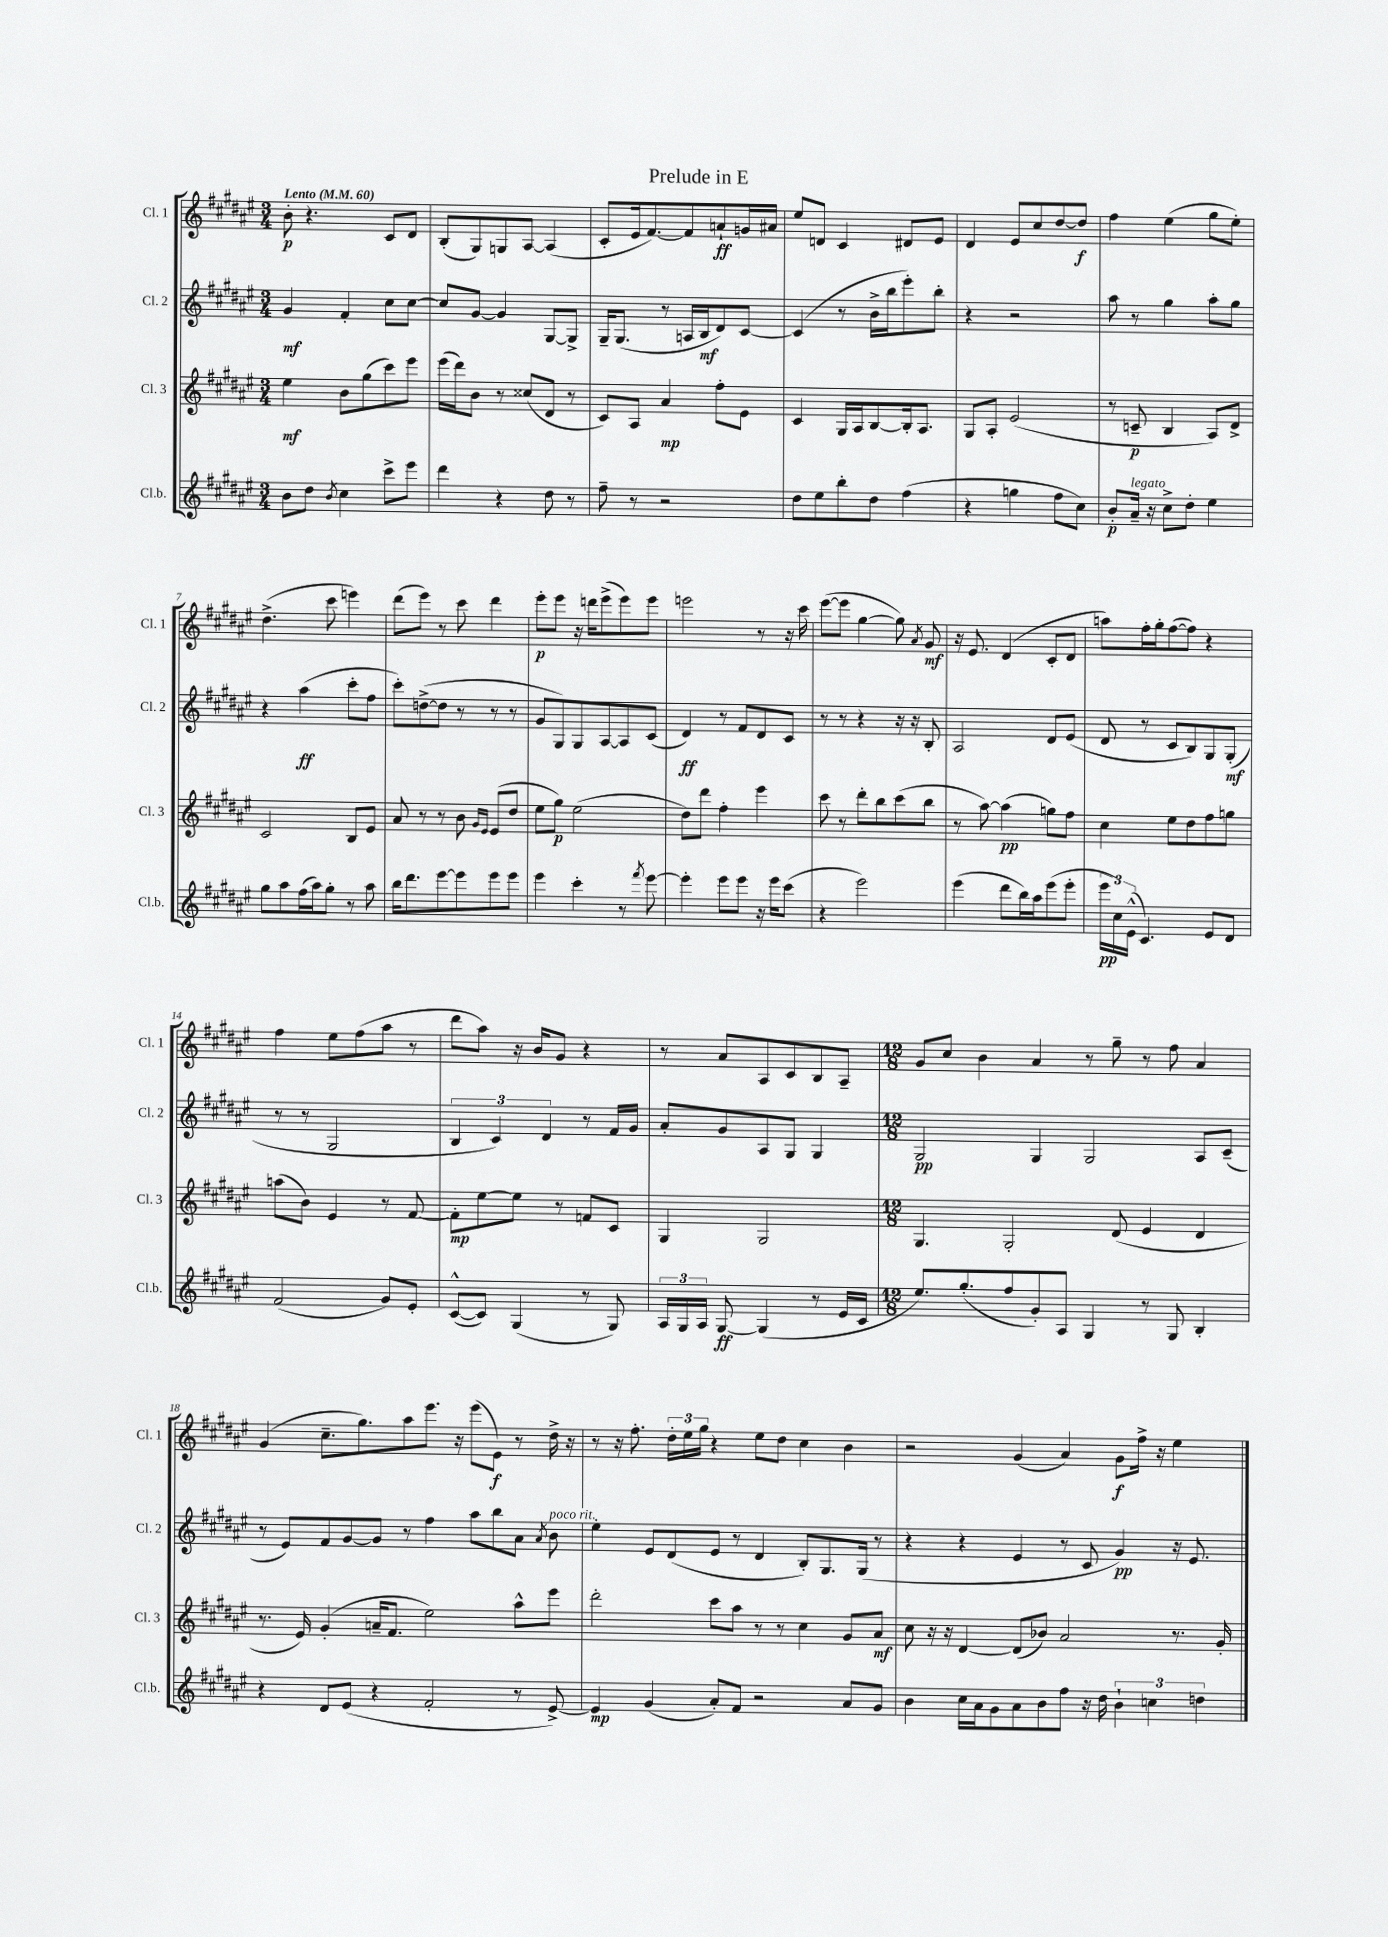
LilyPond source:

\header { title = "Prelude in E" }
<<
\new StaffGroup <<
\new Staff = "s0" \with { instrumentName = "Cl. 1" shortInstrumentName = "Cl. 1" } {
    \clef treble \key fis \major \numericTimeSignature \time 3/4 \tempo "Lento" 4 = 60
    \autoBeamOff b'8-.\p r4. cis'8[ dis'8] |
    b8[-.( gis8) g8 ais8]~ ais4( |
    cis'8[-. eis'16 fis'8.~) fis'8 a'8-!\ff g'16 ais'16] |
    eis''8[ d'8] cis'4 dis'8[ eis'8] |
    dis'4 eis'8[ cis''8 dis''8~ dis''8]\f |
    fis''4 eis''4( gis''8[ eis''8]-.) |
    dis''4.->( cis'''8 e'''4) |
    dis'''8[( eis'''8]) r8 cis'''8 dis'''4 |
    eis'''8[-.\p eis'''8] r16 d'''16[ eis'''8->( eis'''8) eis'''8] |
    e'''2 r8 r16 cis'''16 |
    eis'''8[~( eis'''8] gis''4~ gis''8) \acciaccatura { ais'8 } gis'8\mf |
    r16 eis'8. dis'4( cis'8[-. dis'8] |
    a''8[) fis''16-. gis''16-. fis''8~( fis''8]) r4 |
    fis''4 eis''8[ fis''8( ais''8] r8 |
    dis'''8[ ais''8]) r16 b'16[ gis'8] r4 |
    r8 ais'8[ ais8 cis'8 b8 ais8]-- |
    \numericTimeSignature \time 12/8 gis'8[ cis''8] b'4 ais'4 r8 gis''8-- r8 fis''8 ais'4 |
    gis'4( cis''8.[-- gis''8.) ais''8 eis'''8.] r16 eis'''8[( eis'8]\f) r8 dis''16-> r16 |
    r8 r16 fis''8.-. \tuplet 3/2 { dis''16[-. eis''16 gis''16] } r4 eis''8[ dis''8] cis''4 b'4 |
    r2 gis'4( ais'4) gis'8[\f fis''16]-> r16 eis''4 \bar "|." |
}
\new Staff = "s1" \with { instrumentName = "Cl. 2" shortInstrumentName = "Cl. 2" } {
    \clef treble \key fis \major \numericTimeSignature \time 3/4
    \autoBeamOff gis'4\mf fis'4-. cis''8[ cis''8]~ |
    cis''8[ gis'8]~ gis'4 gis8[~ gis8]-> |
    gis16[-- gis8.]( r8 a16[ b16\mf dis'8) cis'8]~ |
    cis'4( r8 b'16[-> b''16 eis'''8-.) b''8]-. |
    r4 r2 |
    ais''8 r8 gis''4 ais''8[-. gis''8] |
    r4 ais''4\ff( cis'''8[-. fis''8] |
    cis'''8[-.) d''8~->( d''8] r8 r8 r8 |
    gis'8[ gis8) gis8 ais8~ ais8 cis'8]( |
    dis'4\ff) r8 fis'8[ dis'8 cis'8] |
    r8 r8 r4 r16 r16 b8-. |
    ais2 dis'8[ eis'8]( |
    dis'8 r8 cis'8[ b8) gis8 gis8]-.\mf( |
    r8 r8 gis2 |
    \tuplet 3/2 { b4 cis'4) dis'4 } r8 fis'16[ gis'16] |
    ais'8[-. gis'8 ais8 gis8] gis4 |
    \numericTimeSignature \time 12/8 gis2\pp gis4 gis2 ais8[ cis'8]--( |
    r8 eis'8[) fis'8 gis'8~ gis'8] r8 fis''4 ais''8[ b''8 ais'8] \acciaccatura { ais'8 } b'8^\markup { \italic "poco rit." } |
    eis''4-. eis'8[ dis'8( eis'8] r8 dis'4 b8[-.) gis8. gis16]( r8 |
    r4 r4 eis'4 r8 cis'8 gis'4\pp) r16 eis'8. \bar "|." |
}
\new Staff = "s2" \with { instrumentName = "Cl. 3" shortInstrumentName = "Cl. 3" } {
    \clef treble \key fis \major \numericTimeSignature \time 3/4
    \autoBeamOff eis''4\mf b'8[ gis''8( cis'''8) eis'''8] |
    eis'''16[( dis'''16) b'8] r8 cisis''8[( dis'8] r8 |
    cis'8[) ais8] ais'4\mp fis''8[-. eis'8] |
    cis'4 gis16[ ais16 b8~ b16-. ais8.] |
    gis8[ ais8]-. eis'2( |
    r8 c'8--\p b4 ais8[) dis'8]-> |
    cis'2 b8[ eis'8] |
    ais'8 r8 r8 b'8 \grace { gis'16[ eis'16] } eis'8[( dis''8] |
    eis''8[ gis''8]\p) eis''2( |
    dis''8[) dis'''8] fis''4-. eis'''4 |
    cis'''8 r8 dis'''8[-. b''8 cis'''8( b''8] |
    r8 ais''8~) ais''4\pp( g''8[) fis''8] |
    cis''4 eis''8[ dis''8 fis''8 g''8] |
    a''8[( b'8]) eis'4 r8 fis'8~ |
    fis'8[-.\mp eis''8~ eis''8] r8 f'8[ cis'8] |
    gis4 gis2 |
    \numericTimeSignature \time 12/8 gis4. gis2-. dis'8( eis'4 dis'4 |
    r8. eis'16) gis'4-.( a'16[-- fis'8.] eis''2) ais''8[-^ eis'''8] |
    dis'''2-. cis'''8[ ais''8] r8 r8 cis''4 gis'8[ ais'8]\mf |
    cis''8 r16 r16 dis'4~ dis'8[( bes'8]) ais'2 r8. gis'16-. \bar "|." |
}
\new Staff = "s3" \with { instrumentName = "Cl.b." shortInstrumentName = "Cl.b." } {
    \clef treble \key fis \major \numericTimeSignature \time 3/4
    \autoBeamOff b'8[ dis''8] \acciaccatura { b'8 } cis''4 cis'''8[-> eis'''8] |
    dis'''4 r4 dis''8 r8 |
    fis''8-- r8 r2 |
    dis''8[ eis''8 b''8-. dis''8] fis''4( |
    r4 g''4 fis''8[ cis''8]) |
    b'8[-.\p ais'16]--^\markup { \italic "legato" } r16 cis''8[-> dis''8]-. eis''4 |
    gis''8[ ais''8 fis''16( ais''16) gis''8]-. r8 ais''8 |
    b''16[ dis'''8. eis'''8~ eis'''8 eis'''8 eis'''8] |
    eis'''4 cis'''4-. r8 \acciaccatura { fis'''8 } eis'''8~ |
    eis'''4-. eis'''8[ eis'''8] r16 eis'''16[ cis'''8]( |
    r4 eis'''2) |
    eis'''4( dis'''8[ b''16) ais''16 eis'''8( eis'''8]-. |
    \tuplet 3/2 { eis'''16[\pp cis''16) eis'16]-^( } cis'4.) eis'8[ dis'8] |
    fis'2( gis'8[) eis'8]-. |
    cis'8[~-^( cis'8]) gis4( r8 gis8) |
    \tuplet 3/2 { ais16[ gis16 ais16] } gis8~\ff gis4( r8 eis'16[ cis'16] |
    \numericTimeSignature \time 12/8 eis''8.[) gis''8.-.( fis''8 gis'8-.) ais8] gis4 r8 gis8 b4-. |
    r4 dis'8[ eis'8]( r4 fis'2-. r8 eis'8~->) |
    eis'4\mp gis'4( ais'8[-.) fis'8] r2 ais'8[ gis'8] |
    b'4 cis''16[ ais'16 gis'8 ais'8 b'8 fis''8] r16 dis''16 \tuplet 3/2 { b'4-! c''4 d''4 } \bar "|." |
}
>>
>>
